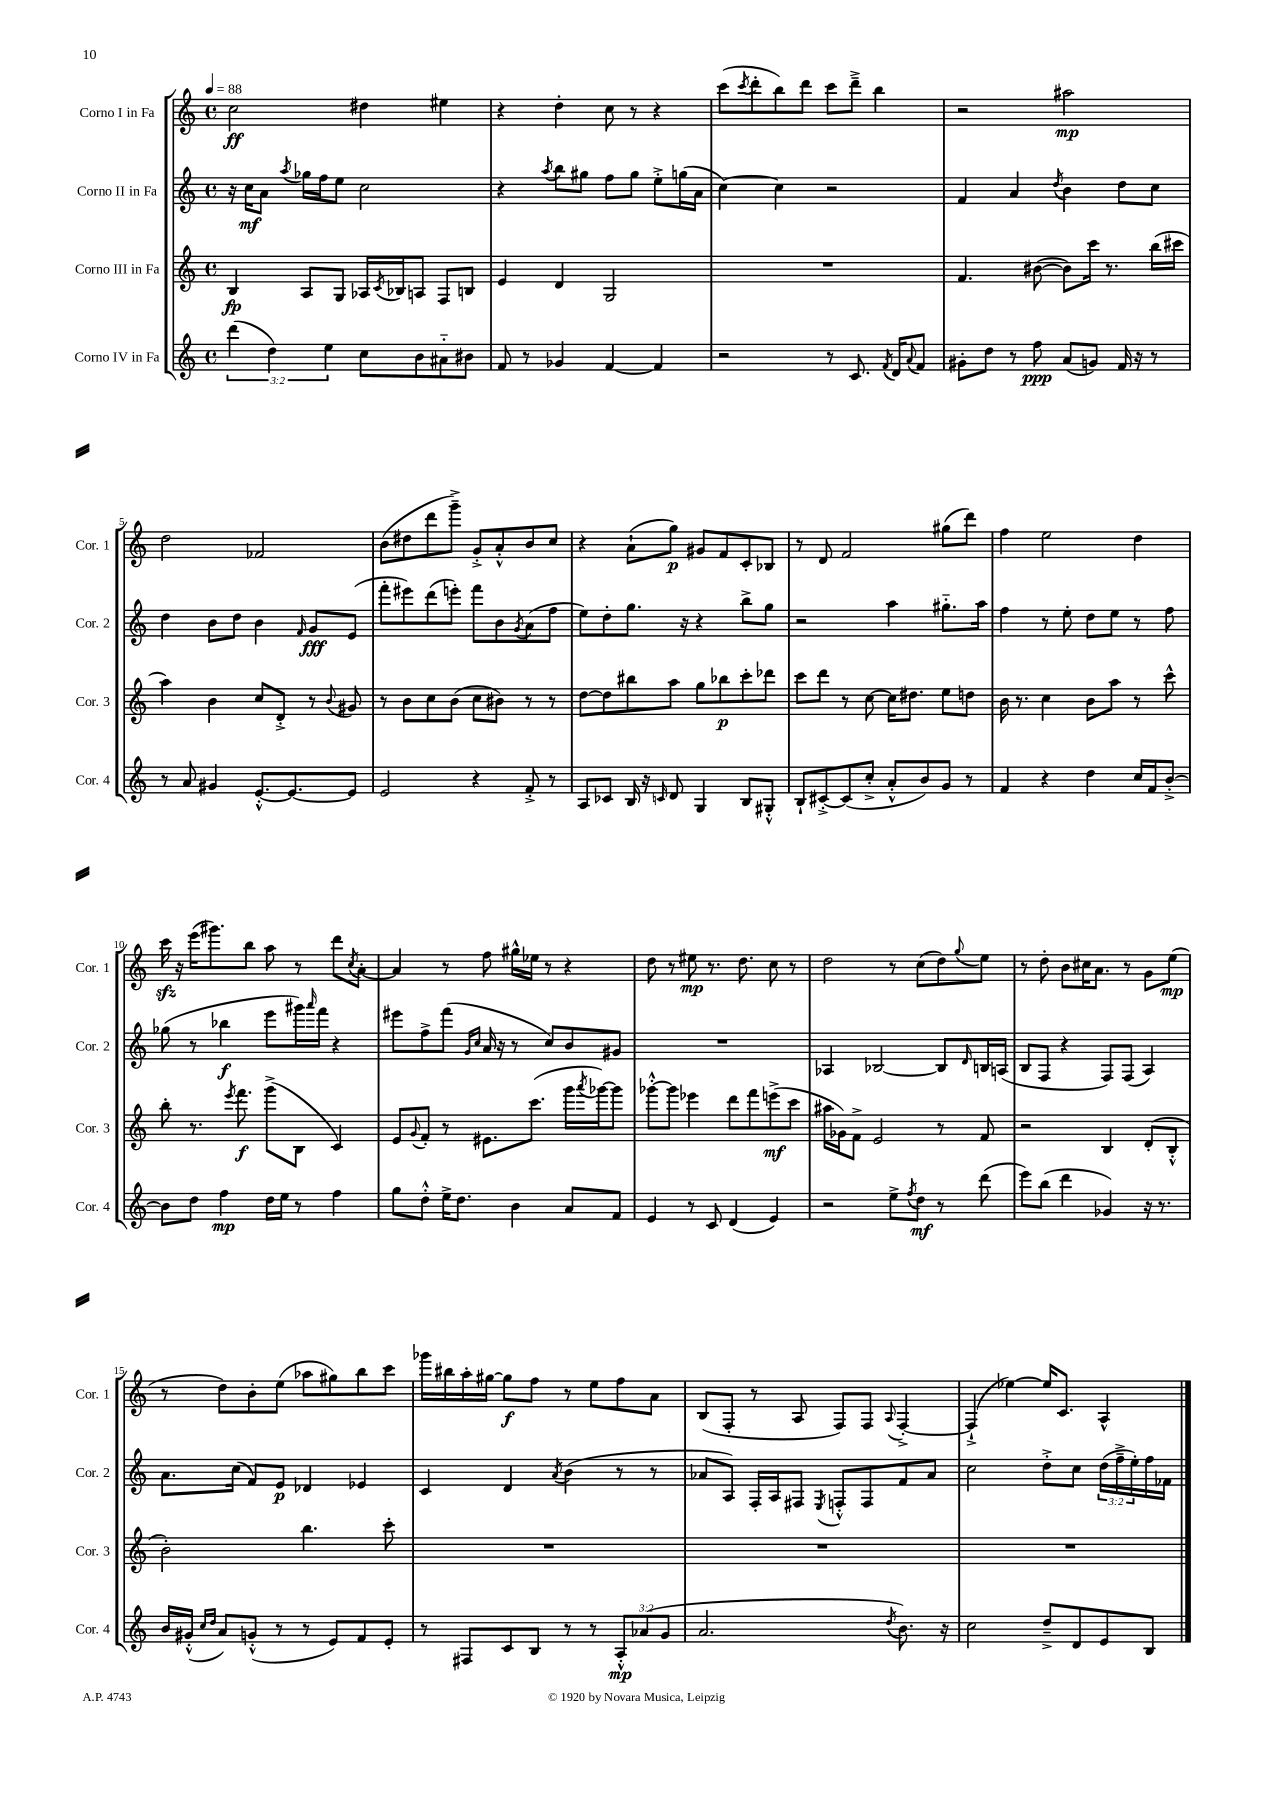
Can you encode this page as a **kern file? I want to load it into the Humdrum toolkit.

**kern	**kern	**kern	**kern
*staff4	*staff3	*staff2	*staff1
*clefG2	*clefG2	*clefG2	*clefG2
*k[]	*k[]	*k[]	*k[]
*M4/4	*M4/4	*M4/4	*M4/4
*met(c)	*met(c)	*met(c)	*met(c)
*MM88	*MM88	*MM88	*MM88
(6ddd\	4B/	16r	2cc\
.	.	16cc\LK	.
.	.	8a\J	.
6dd\)	.	.	.
.	.	8qaa/	.
.	8A/L	16gg-\LL	.
.	.	16ff\J	.
6ee\	.	.	.
.	8G/J	8ee\J	.
8cc\L	16A-/LL	2cc\	4dd#\
.	8qc/	.	.
.	16B-/J	.	.
8b\	8A/J	.	.
8a#'~\	8F/L	.	4ee#\
8b#\J	8B/J	.	.
=	=	=	=
8f/	4e/	4r	4r
8r	.	.	.
.	.	8qaa/	.
4g-/	4d/	8bb\L	4dd'\
.	.	8gg#\J	.
[4f/	2G/	8ff\L	8cc\
.	.	8gg#\J	8r
4f/]	.	8ee'^\L	4r
.	.	(16gg\L	.
.	.	16a\JJ	.
=	=	=	=
2r	1r	[4cc\)	(8ccc\L
.	.	.	8qccc/
.	.	.	8ddd'\
.	.	4cc\]	8bb\)
.	.	.	8ddd\J
8r	.	2r	8ccc\L
8.c/	.	.	8ddd~^\J
.	.	.	4bb\
8qf/	.	.	.
16d/LK	.	.	.
8qqa/	.	.	.
8f/J	.	.	.
=	=	=	=
8g#'\L	4.f/	4f/	2r
8dd\J	.	.	.
8r	.	4a/	.
8ff\	([8b#\	.	.
.	.	8qdd/	.
(8a/L	8b#\]L)	4b\	2aa#\
8g/J)	16ccc\Jk	.	.
.	8.r	.	.
16f/	.	8dd\L	.
16r	.	.	.
8r	(16bb\LL	8cc\J	.
.	16ccc#\JJ	.	.
=	=	=	=
8r	4aa\)	4dd\	2dd\
8a/	.	.	.
4g#/	4b\	8b\L	.
.	.	8dd\J	.
[8.e'^^/L	8cc/L	4b\	2f-/
.	8d'^/J	.	.
8.e/_	.	.	.
.	.	16qqf/	.
.	8r	8g/L	.
.	8qqb/	.	.
8e/]J	8g#/	(8e/J	.
=	=	=	=
2e/	8r	8fff'\L	(8b\L
.	8b\L	8eee#\)	8dd#\
.	8cc\	(8ddd\	8ddd\
.	(8b\J	8eee'\J)	8ggg~^\J)
4r	8cc\L	8fff\L	8g'^/L
.	8b#\J)	8b\	8a'^^/
.	.	8qg/	.
8f'^/	8r	(8a\	8b/
8r	8r	8ff\J	8cc/J
=	=	=	=
8A/L	[8dd\L	8ee\L)	4r
8c-/J	8dd\]	8dd'\	.
16B/	8bb#\	8.gg\J	(8a`\L
16r	.	.	.
16qqc/	.	.	.
8d/	8aa\J	.	8gg\J)
.	.	16r	.
4G/	8gg\L	4r	8g#/L
.	8bb-\	.	8f/
8B/L	8ccc'\	8bb^\L	8c'/
8G#'^^/J	8ddd-\J	8gg\J	8B-/J
=	=	=	=
8B`/L	8ccc\L	2r	8r
[8c#'^/	8ddd\J	.	8d/
(8c#/]	8r	.	2f/
8cc'^/J	[8cc\	.	.
8a'^^/L	16cc\]LK	4aa\	.
.	8.dd#\J	.	.
8b/)	.	.	.
8g/J	8ee\L	8.gg#'~\L	(8gg#\L
8r	8dd\J	.	8ddd\J)
.	.	16aa\Jk	.
=	=	=	=
4f/	16b\	4ff\	4ff\
.	8.r	.	.
4r	4cc\	8r	2ee\
.	.	8ee'\	.
4dd\	8b\L	8dd\L	.
.	8aa\J	8ee\J	.
16cc/LL	8r	8r	4dd\
16f/J	.	.	.
[8b'^/J	8ccc^^\	8ff\	.
=	=	=	=
8b\]L	8bb'\	(8gg-\	16ccc\
.	.	.	16r
8dd\J	8.r	8r	(16eee\LK
.	.	.	8.ggg#\)
4ff\	.	4bb-\	.
.	8qeee/	.	.
.	8.fff\	.	.
.	.	.	8bb\J
16dd\LL	(8ggg^\L	8eee\L	8aa\
16ee\JJ	.	.	.
8r	8B\J	16ggg#\L)	8r
.	.	16qqaaa/	.
.	.	16fff\JJ	.
4ff\	4c/)	4r	8ddd\L
.	.	.	8qcc/
.	.	.	[8a'\J
=	=	=	=
8gg\L	8e/L	8eee#\L	4a/]
.	8qqg/	.	.
8dd'^^\J	8f'/J	8ff^\	.
16ee^\LK	8r	(8fff\J	8r
8.dd\J	.	.	.
.	.	16qqg/LL	.
.	.	16qqcc/JJ	.
.	8.e#\L	16a/	8ff\
.	.	16r	.
4b\	.	8r	16gg#^^\LL
.	(8.ccc\J	.	16ee-\JJ
.	.	8cc/L)	8r
8a/L	16ggg\LL	8b/	4r
.	8qaaa/	.	.
.	[16ggg-\J)	.	.
8f/J	8ggg-\]J	8g#/J	.
=	=	=	=
4e/	[8ggg-'^^\L	1r	8dd\
.	8ggg-\]J	.	8r
8r	4eee-\	.	8ee#\
8c/	.	.	8.r
(4d/	8ddd\L	.	.
.	.	.	8.dd\
.	8fff\	.	.
4e/)	(8eee^\	.	8cc\
.	8ccc\J	.	8r
=	=	=	=
2r	16aa#\LL	4A-/	2dd\
.	16g-\J)	.	.
.	8f^\J	.	.
.	2e/	[2B-/	.
8ee^\L	.	.	8r
8qff/	.	.	.
8dd\J	.	.	(8cc\L
8r	8r	8B-/]L	8dd\)
.	.	16qqd/	8qqgg/
(8ddd\	8f/	16B/L	8ee\J
.	.	(16A/JJ	.
=	=	=	=
8eee\L)	2r	8B/L	8r
(8bb\J	.	8F/J	8dd'\
4ddd\	.	4r	8b\L
.	.	.	16cc#\K
.	.	.	8.a\J
4g-/)	4B/	8F/L)	.
.	.	(8F/J	8r
16r	(8d'/L	4A/)	8g\L
8.r	.	.	.
.	8B'^^/J	.	(8ee\J
=	=	=	=
16b/LL	2b'\)	8.a\L	8r
(16g#'^^/JJ	.	.	.
16qqcc/LL	.	.	.
16qqdd/JJ	.	.	.
8a/L)	.	.	8dd\L)
.	.	(16cc\Jk	.
(8g'^^/J	.	8f/L)	8b'\
8r	.	8e/J	(8ee\J
8r	4.bb\	4d-/	8aa-\L
8e/L)	.	.	8gg#\)
8f/	.	4e-/	8bb\
8e'/J	8ccc'\	.	8ccc\J
=	=	=	=
8r	1r	4c/	16ggg-\LL
.	.	.	16bb#\
8F#/L	.	.	16aa'\
.	.	.	[16gg#\JJ
8c/	.	4d/	8gg#\]L
8B/J	.	.	8ff\J
.	.	8qa/	.
8r	.	(4b\	8r
8r	.	.	8ee\L
12A'^^/L	.	8r	8ff\
(12a-/	.	.	.
.	.	8r	8a\J
12g/J	.	.	.
=	=	=	=
2.a/	1r	8a-/L	(8B/L
.	.	8A/J)	8F'/J
.	.	16F'/LL	8r
.	.	16A/J	.
.	.	8F#/J	8A/
.	.	8qE/	.
.	.	8F'^^/L	8F/L)
.	.	8F/	8F/J
8qdd/	.	.	8qqA/
8.b\)	.	8f/	[4F'^/
.	.	8a-/J	.
16r	.	.	.
=	=	=	=
2cc\	1r	2cc\	(4F`^/]
.	.	.	[4ee-\)
8dd~^/L	.	8dd'^\L	16ee-/]LK
.	.	.	8.c/J
8d/	.	8cc\J	.
8e/	.	(24dd\LL	4A^^/
.	.	24ff~^\	.
.	.	24ee'\)	.
8B/J	.	16ff\	.
.	.	16f-\JJ	.
==	==	==	==
*-	*-	*-	*-
